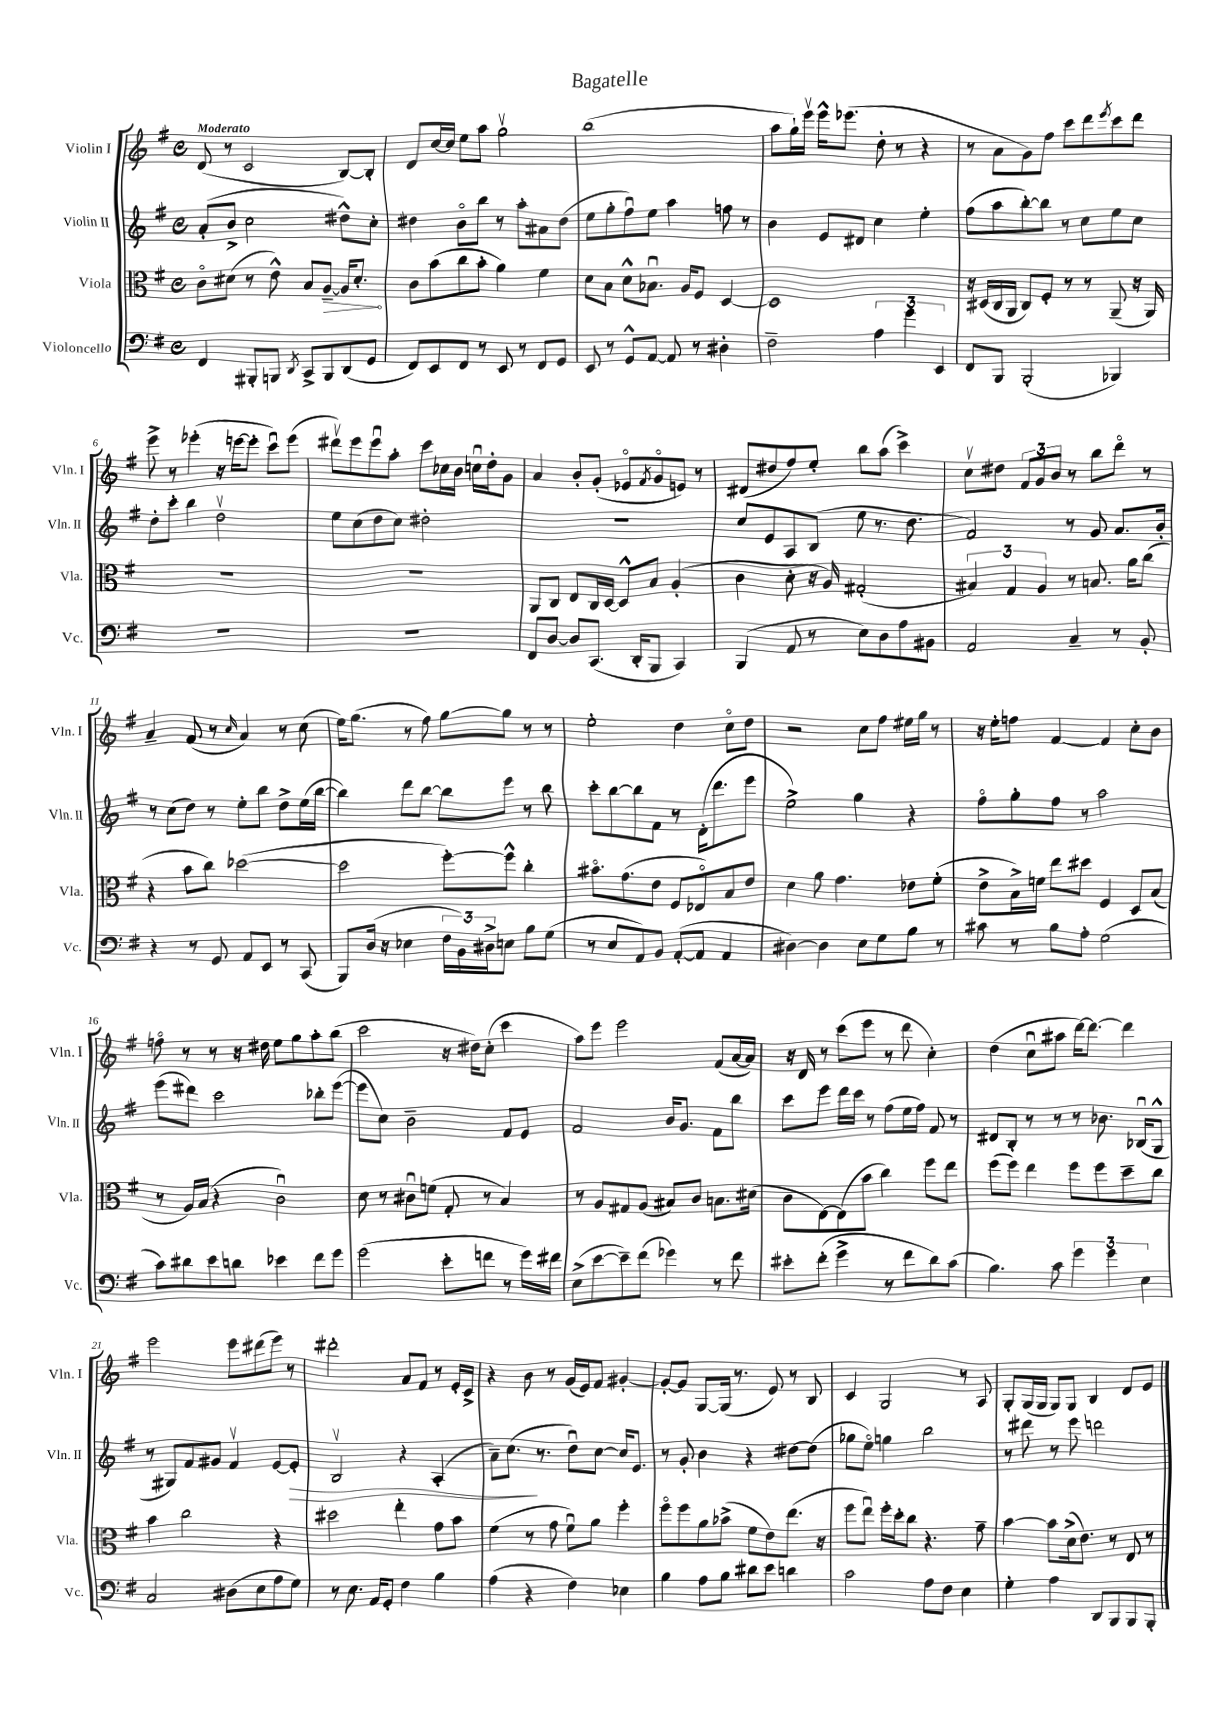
\header { title = "Bagatelle" }
<<
\new StaffGroup <<
\new Staff = "s0" \with { instrumentName = "Violin I" shortInstrumentName = "Vln. I" } {
    \clef treble \key g \major \defaultTimeSignature \time 4/4 \tempo "Moderato"
    d'8( r8 c'2 b8~) b8-. |
    d'8 c''16~ c''16 e''8 a''8 g''2\upbow |
    b''1( |
    a''8 g''16-!) e'''16\upbow e'''16-^ ees'''8.( d''8-. r8 r4 |
    r8 a'8 g'8) fis''8 c'''8 d'''8 \acciaccatura { e'''8 } c'''8 d'''8 |
    e'''8-> r8 ees'''4-.( r16 e'''16~ e'''8-. c'''8\downbow) e'''8( |
    dis'''8\upbow) e'''8 e'''8\downbow a''8-. c'''8 ces''16 b'16 c''16\downbow d''16-. g'8 |
    a'4 b'8-. g'8-.( ees'8\flageolet \acciaccatura { fis'8 } g'8\flageolet e'8) r8 |
    dis'8( dis''8 fis''8) e''8-. b''8 a''8( c'''4->) |
    c''8\upbow dis''8 \tuplet 3/2 { fis'8 g'8 b'8 } r8 b''8 d'''8\flageolet r8 |
    a'4-- fis'8( r8 \grace { c''16 } a'4) r8 c''8( |
    e''16) g''8.( r8 fis''8) g''8~ g''8 r8 r8 |
    e''2-. d''4 c''8\flageolet d''8 |
    r2 c''8 fis''8 eis''16 g''16 r8 |
    r16 e''16-. f''8 fis'4~ fis'4 c''8-. b'8 |
    f''8\flageolet r8 r8 r16 dis''16 e''8 g''8 a''8-. b''8( |
    c'''2 r16 dis''16) c''8-.( c'''4 |
    a''8) e'''8 e'''2 fis'8( a'16~ a'16) |
    r16 d'16 r8 c'''8( e'''8 r8 d'''8 c''4-.) |
    d''4( c''8\downbow ais''8 d'''16~) d'''8.~ d'''4 |
    e'''2 e'''8 dis'''8( e'''8) r8 |
    dis'''2-. a'8 fis'8 r8 e'16-. c'16-> |
    r4 b'8 r8 g'16( e'16) fis'8 gis'4~-. |
    gis'8~-. gis'8 g8~ g16( r8. e'8) r8 b8 |
    c'4 g2 r8 a8 |
    g8-. g16( g16 g8) g8 b4 d'8 e'8 \bar "|." |
}
\new Staff = "s1" \with { instrumentName = "Violin II" shortInstrumentName = "Vln. II" } {
    \clef treble \key g \major \defaultTimeSignature \time 4/4
    a'8-.( b'8-> c''2 dis''8-^) c''8-. |
    dis''4 b'8\flageolet b''8 r8 a''8-. ais'8 dis''8( |
    e''8 g''8-. fis''8\downbow) e''8 a''4 f''8 r8 |
    b'4 e'8 dis'8 c''4 e''4-. |
    fis''8( a''8 b''8~-.) b''8 r8 c''8 e''8 c''8 |
    d''8-. c'''8-. b''4 d''2\upbow |
    e''8 c''8( d''8 c''8) dis''2-. |
    R1 |
    c''8 e'8 a8 b8( e''8 r8. d''8. |
    fis'2) r8 g'8 a'8. b'16-. |
    r8 c''8( d''8) r8 e''8-. b''8 d''8-> e''16( b''16~ |
    b''4) d'''8 b''8~ b''8 e'''8 r8 b''8 |
    c'''8-. b''8~ b''8 fis'8 r8 d'16-.( d'''8. e'''8 |
    e''2->) g''4 r4 |
    fis''8\flageolet g''8-. fis''8 r8 a''2 |
    e'''8( dis'''8) c'''2 bes''8-. e'''8~( |
    e'''8 c''8) b'2-- fis'8 e'8 |
    fis'2 b'16 g'8. fis'8 b''8 |
    c'''8 e'''8 d'''16 c'''16 r8 fis''8( e''16 fis''16) fis'8 r8 |
    dis'8 b8-. r8 r8 r8 bes'8. bes16\downbow( g8-^ |
    r8 gis8) fis'8 gis'8 fis'4\upbow e'8~ e'8-.\> |
    b2\upbow r4 a4-.( |
    a'8--) c''8.\!( r8. d''8\downbow) c''8~ c''16 e'8. |
    r8 g'8-. b'4 r4 dis''8~ dis''8( |
    ges''8 e''8\flageolet) g''4 b''2 |
    r8 dis'''8 r8 e'''8 d'''2 \bar "|." |
}
\new Staff = "s2" \with { instrumentName = "Viola" shortInstrumentName = "Vla." } {
    \clef alto \key g \major \defaultTimeSignature \time 4/4
    c'8\flageolet dis'8( r8 e'8-^) b8 \once \override Hairpin.circled-tip = ##t a8~--\> a16 dis'8.-.\! |
    c'8 b'8( c''8 b'8-. a'4) fis'4 |
    d'8 b8 d'8-^ bes8.\downbow a16 fis8 d4~ |
    d1 |
    r16 dis16( c16 a,16 c8) fis8-. r8 r8 a,8--( r16 a,16) |
    R1 |
    R1 |
    a,8 c8 e8 c16 d16~ d8-^ b8 a4-.( |
    c'4 d'8-. r16 a16) gis2-.( |
    \tuplet 3/2 { bis4) g4 a4 } r8 b8. a'16 c''8( |
    r4 b'8 c''8) des''2~( |
    des''2 fis''8~-.) fis''8-^ c''4-. |
    bis'8.\flageolet g'8.( e'8 fis8 ees8\flageolet) b8 e'8 |
    d'4 a'8 g'4. ees'8 fis'8-.( |
    e'8-> b16->) f'16 e''8 dis''8 fis4 d8 b8( |
    r8 a16) b16( r4 c'2\downbow) |
    d'8 r8 cis'8\downbow f'8( g8-. r8 b4) |
    r8 a8 gis8 a8( bis8) c'8 b8. dis'16( |
    c'8 e8~) e8( b'8 c''4) fis''8 e''8 |
    fis''8( fis''8) e''4 fis''8 fis''8 d''8-- c''8 |
    b'4 c''2 r4 |
    dis''2 e''4-. g'8 b'8 |
    fis'4( r8 g'8 fis'8\downbow) a'8 fis''4-. |
    fis''8\flageolet fis''8 a'8 bes'8->( fis'8 e'8) e''8.( r16 |
    fis''8 e''8\downbow) fis''16-. d''16-. c''8 r4. g'8-- |
    b'4~ b'8 d'16->( e'8.) r8 e8 r8 \bar "|." |
}
\new Staff = "s3" \with { instrumentName = "Violoncello" shortInstrumentName = "Vc." } {
    \clef bass \key g \major \defaultTimeSignature \time 4/4
    fis,4 bis,,8-. b,,8 \acciaccatura { d,8 } c,8-> b,,8 d,8( g,8 |
    fis,8) e,8 fis,8 r8 e,8 r8 fis,8 g,8 |
    e,8 r8 g,8-^ a,8~ a,8 r8 dis4-. |
    fis2-- \tuplet 3/2 { a4 g'4 e,4 } |
    fis,8 b,,8 b,,2-.( bes,,4) |
    R1 |
    R1 |
    fis,8 d8~ d8 c,8.( d,16-. b,,8 c,4) |
    b,,4( a,8 r8 e8) d8 a8 bis,8 |
    a,2 c4-- r8 b,8-. |
    r4 r8 g,8 a,8 e,8 r8 c,8( |
    b,,8) d16( r16 ees4 \tuplet 3/2 { fis16 b,16) dis16-> } e8 b8 g8( |
    r8 e8 a,8) b,8 a,8~-.( a,8 a,4 |
    dis4~) dis4 e8 g8 b8 r8 |
    cis'8 r8 b8 a8-. g2( |
    c'8) dis'8 e'8 d'8 ees'4 fis'8 g'8 |
    g'2( e'8-. f'8 r8 g'16) fis'16 |
    e8->( e'8~ e'8--) fis'8( ges'4) r8 fis'8 |
    eis'8-. fis'8-.( g'4-> r8 fis'8 d'8) c'8( |
    b4.) c'8 \tuplet 3/2 { g'4 g'4 e4 } |
    c2 dis8( e8 a8 g8) |
    r8 e8. a,16 g,8-. fis4 b4 |
    a4( r4 fis4) ees4 |
    b4 a8 b8 dis'8 e'8 d'4 |
    c'2 a8 fis8 e4 |
    g4-. a4 d,8 b,,8 b,,8 b,,8-. \bar "|." |
}
>>
>>
